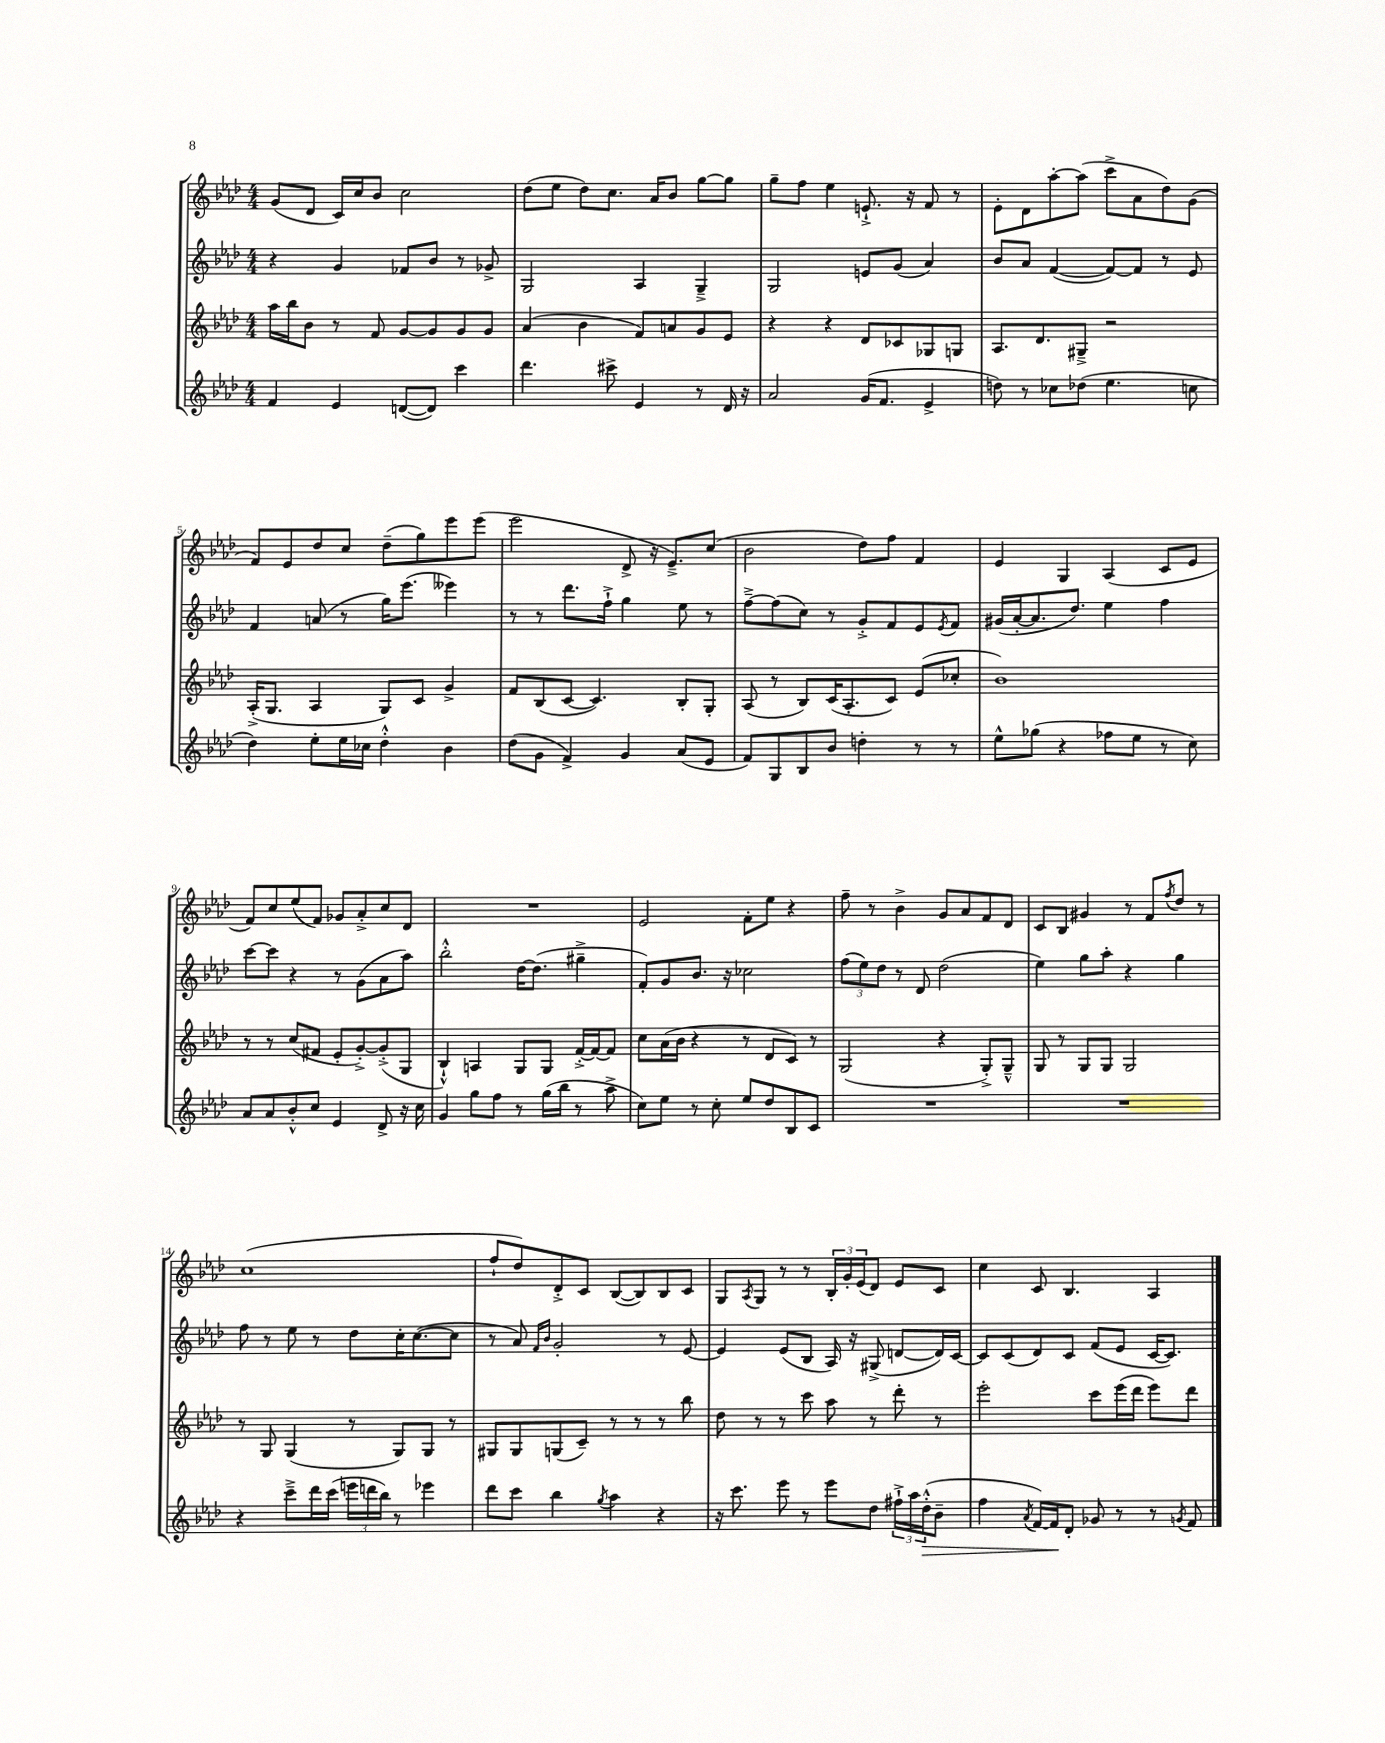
<<
\new StaffGroup <<
\new Staff = "s0" {
    \clef treble \key aes \major \numericTimeSignature \time 4/4
    g'8( des'8 c'16) c''16 bes'8 c''2 |
    des''8( ees''8 des''8) c''8. aes'16 bes'8 g''8~ g''8 |
    g''8-- f''8 ees''4 e'8.-!-> r16 f'8 r8 |
    ees'8-. des'8 aes''8~-. aes''8( c'''8-> aes'8 des''8) g'8( |
    f'8) ees'8 des''8 c''8 des''8--( g''8) ees'''8 ees'''8( |
    ees'''2 des'8-> r16 ees'8.--->) c''8( |
    bes'2 des''8) f''8 f'4 |
    ees'4 g4 aes4( c'8 ees'8 |
    f'8) c''8 ees''8( f'8) ges'8 aes'8-.-> c''8 des'8 |
    R1 |
    ees'2 f'8-. ees''8 r4 |
    f''8-- r8 bes'4-> g'8 aes'8 f'8 des'8 |
    c'8 bes8 gis'4 r8 f'8 \acciaccatura { f''8 } des''8 r8 |
    c''1( |
    f''8-! des''8) des'8-.-> c'8 bes8~( bes8) bes8 c'8 |
    g8 \acciaccatura { aes8 } g8 r8 r8 \tuplet 3/2 { bes16-. g'16-. ees'16( } des'8) ees'8 c'8 |
    c''4 c'8 bes4. aes4 \bar "|." |
}
\new Staff = "s1" {
    \clef treble \key aes \major \numericTimeSignature \time 4/4
    r4 g'4 fes'8 bes'8 r8 ges'8-> |
    g2 aes4 g4---> |
    g2 e'8 g'8( aes'4) |
    bes'8 aes'8 f'4~( f'8~) f'8 r8 ees'8 |
    f'4 a'8( r8 g''16) ees'''8.( eeses'''4) |
    r8 r8 des'''8. f''16-!-> g''4 ees''8 r8 |
    f''8~---> f''8( c''8) r8 g'8-.-> f'8 ees'8 \acciaccatura { ees'8 } f'8 |
    gis'16( aes'16~-. aes'8. des''8.) ees''4 f''4 |
    c'''8~ c'''8 r4 r8 g'8( aes'8 aes''8) |
    bes''2-.-^ des''16~ des''8.( gis''4---> |
    f'8-.) g'8 bes'8. r16 ces''2 |
    \tuplet 3/2 { f''8( ees''8) des''8 } r8 des'8 des''2( |
    ees''4) g''8 aes''8-. r4 g''4 |
    f''8 r8 ees''8 r8 des''8 c''16-. c''8.~( c''8 |
    r8 aes'8) \grace { f'16 bes'16 } g'2-. r8 ees'8~ |
    ees'4 ees'8( bes8 aes16) r16 gis8->( d'8~ d'16) c'16~ |
    c'8 c'8( des'8) c'8 f'8( ees'8 c'16~ c'8.) \bar "|." |
}
\new Staff = "s2" {
    \clef treble \key aes \major \numericTimeSignature \time 4/4
    aes''16 bes''16 bes'8 r8 f'8 g'8~ g'8 g'8 g'8 |
    aes'4( bes'4 f'8) a'8 g'8 ees'8 |
    r4 r4 des'8 ces'8 ges8 g8 |
    aes8. des'8. gis8---> r2 |
    aes16-.->( g8. aes4 g8) c'8 g'4-> |
    f'8 bes8( c'8~ c'4.) bes8-. g8-. |
    aes8( r8 bes8) c'16( aes8.-. c'8) ees'8( ces''8-. |
    bes'1) |
    r8 r8 c''8( fis'8 ees'8-. g'8~-.->) g'8-.->( g8 |
    bes4-!-^) a4 g8 g8 f'16~-.-> f'16~ f'8 |
    c''8 aes'16( bes'16 r4 r8 des'8 c'8) r8 |
    g2( r4 g8-.->) g8---^ |
    g8 r8 g8 g8 g2 |
    r8 g8 g4( r8 g8) g8 r8 |
    gis8 gis8 g8( c'8--) r8 r8 r8 bes''8 |
    des''8 r8 r8 c'''8 aes''8 r8 des'''8-. r8 |
    ees'''2-. c'''8 ees'''16( des'''16 ees'''8) des'''8 \bar "|." |
}
\new Staff = "s3" {
    \clef treble \key aes \major \numericTimeSignature \time 4/4
    f'4 ees'4 d'8~( d'8) c'''4 |
    des'''4. cis'''8-> ees'4 r8 des'16 r16 |
    aes'2 g'16( f'8. ees'4-> |
    d''8) r8 ces''8 des''8( ees''4. c''8 |
    des''4) ees''8-. ees''16 ces''16 des''4-.-^ bes'4 |
    des''8( g'8 f'4->) g'4 aes'8( ees'8 |
    f'8) g8 bes8 bes'8 d''4-. r8 r8 |
    ees''8-^ ges''8( r4 fes''8 ees''8 r8 c''8) |
    aes'8 aes'8 bes'8-.-^ c''8 ees'4 des'8-> r16 c''16 |
    g'4 g''8 f''8 r8 g''16( bes''16 r8 aes''8-> |
    c''8) ees''8 r8 c''8-. ees''8 des''8 bes8 c'8 |
    R1 |
    R1 |
    r4 c'''8---> des'''16 c'''16( \tuplet 3/2 { e'''16 d'''16 bes''16) } r8 ees'''4 |
    des'''8 c'''8 bes''4 \acciaccatura { g''8 } aes''4 r4 |
    r16 c'''8. ees'''8 r8 ees'''8 des''8 \tuplet 3/2 { fis''16-!-> aes''16 des''16-.-^\>( } bes'8-- |
    f''4 \acciaccatura { aes'8 } f'16~) f'16\! des'8-. ges'8 r8 r8 \acciaccatura { g'8 } f'8 \bar "|." |
}
>>
>>
